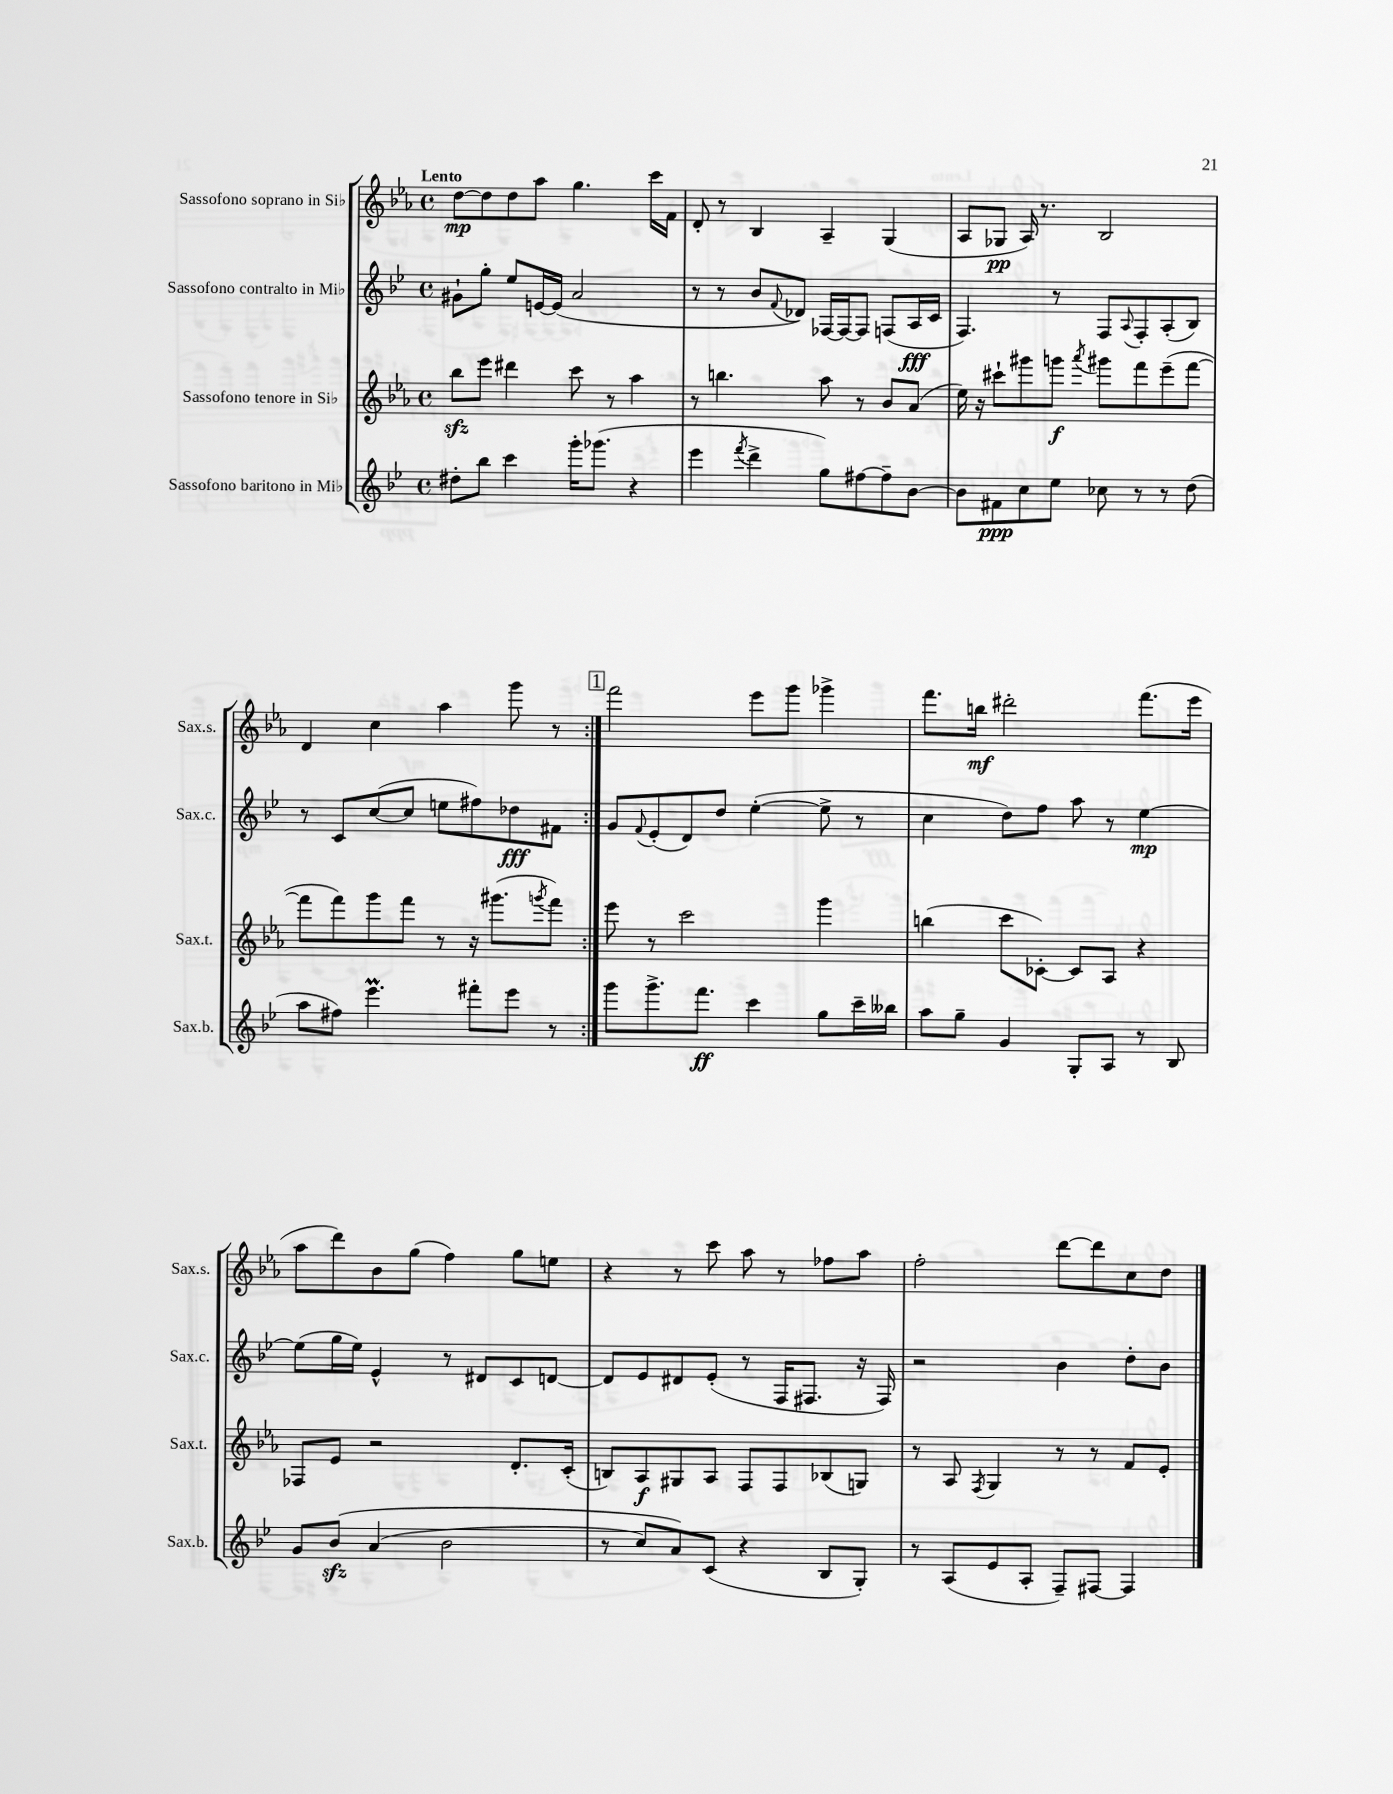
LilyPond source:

<<
\new StaffGroup <<
\new Staff = "s0" \with { instrumentName = "Sassofono soprano in Sib" shortInstrumentName = "Sax.s." } {
    \clef treble \key ees \major \defaultTimeSignature \time 4/4 \tempo "Lento"
    \repeat volta 2 { d''8~\mp d''8 d''8 aes''8 g''4. c'''16 f'16 |
    d'8-. r8 bes4 aes4-- g4( |
    aes8 ges8\pp aes16) r8. bes2 |
    d'4 c''4 aes''4 g'''8 r8 | }
    \mark \markup { \box "1" } f'''2 ees'''8 g'''8 ges'''4-> |
    f'''8. b''16\mf dis'''2-. f'''8.( ees'''16 |
    aes''8 d'''8) bes'8 g''8( f''4) g''8 e''8 |
    r4 r8 c'''8 aes''8 r8 fes''8 aes''8 |
    f''2-. d'''8~ d'''8 c''8 d''8 \bar "|." |
}
\new Staff = "s1" \with { instrumentName = "Sassofono contralto in Mib" shortInstrumentName = "Sax.c." } {
    \clef treble \key bes \major \defaultTimeSignature \time 4/4
    \repeat volta 2 { gis'8-! g''8-. ees''8 e'16~ e'16( a'2 |
    r8 r8 bes'8 \appoggiatura { f'8 } des'8) fes16~ fes16~ fes8 f8( a16\fff c'16 |
    f4.) r8 f8 \appoggiatura { a8 } f8-. a8-.( bes8) |
    r8 c'8 c''8~( c''8 e''8 fis''8) des''8\fff fis'8 | }
    \mark \markup { \box "1" } g'8 \appoggiatura { f'8 } ees'8-.( d'8) d''8 ees''4~-.( ees''8-> r8 |
    c''4 d''8) f''8 a''8 r8 ees''4~\mp |
    ees''8( g''16 ees''16) ees'4-^ r8 dis'8 c'8 d'8~ |
    d'8 ees'8 dis'8 ees'8-.( r8 f16 fis8. r16 fis16) |
    r2 bes'4 d''8-. bes'8 \bar "|." |
}
\new Staff = "s2" \with { instrumentName = "Sassofono tenore in Sib" shortInstrumentName = "Sax.t." } {
    \clef treble \key ees \major \defaultTimeSignature \time 4/4
    \repeat volta 2 { bes''8\sfz ees'''8 dis'''4 c'''8 r8 aes''4 |
    r8 b''4. aes''8 r8 bes'8 aes'8( |
    ees''16) r16 cis'''8-! gis'''8 g'''8\f \acciaccatura { aes'''8 } gis'''8 f'''8 ees'''8--( f'''8~ |
    f'''8 f'''8) g'''8 f'''8 r8 r16 gis'''8.( \acciaccatura { g'''8 } f'''8) | }
    \mark \markup { \box "1" } ees'''8 r8 c'''2 g'''4 |
    b''4( c'''8 ces'8~-.) ces'8 aes8 r4 |
    fes8 ees'8 r2 d'8.-. c'16-.( |
    b8) aes8\f gis8 aes8 f8 f8 bes8( g8) |
    r8 aes8 \acciaccatura { f8 } g4 r8 r8 f'8 ees'8-. \bar "|." |
}
\new Staff = "s3" \with { instrumentName = "Sassofono baritono in Mib" shortInstrumentName = "Sax.b." } {
    \clef treble \key bes \major \defaultTimeSignature \time 4/4
    \repeat volta 2 { dis''8-. bes''8 c'''4 g'''16-. ges'''8.( r4 |
    ees'''4 \acciaccatura { f'''8 } d'''4-> g''8) fis''8~ fis''8-- bes'8~ |
    bes'8 fis'8\ppp c''8 ees''8 ces''8 r8 r8 d''8( |
    a''8 fis''8) ees'''4.\prall fis'''8-. ees'''8 r8 | }
    \mark \markup { \box "1" } g'''8 g'''8.-> f'''8.\ff c'''4 g''8 c'''16-- beses''16 |
    a''8 g''8-- g'4 g8-. a8 r8 bes8 |
    g'8 bes'8\sfz\( a'4( bes'2 |
    r8 c''8) a'8\) c'8( r4 bes8 g8-.) |
    r8 a8( ees'8 a8-. f8--) fis8~ fis4 \bar "|." |
}
>>
>>
\layout { \context { \Score \remove "Bar_number_engraver" } }
